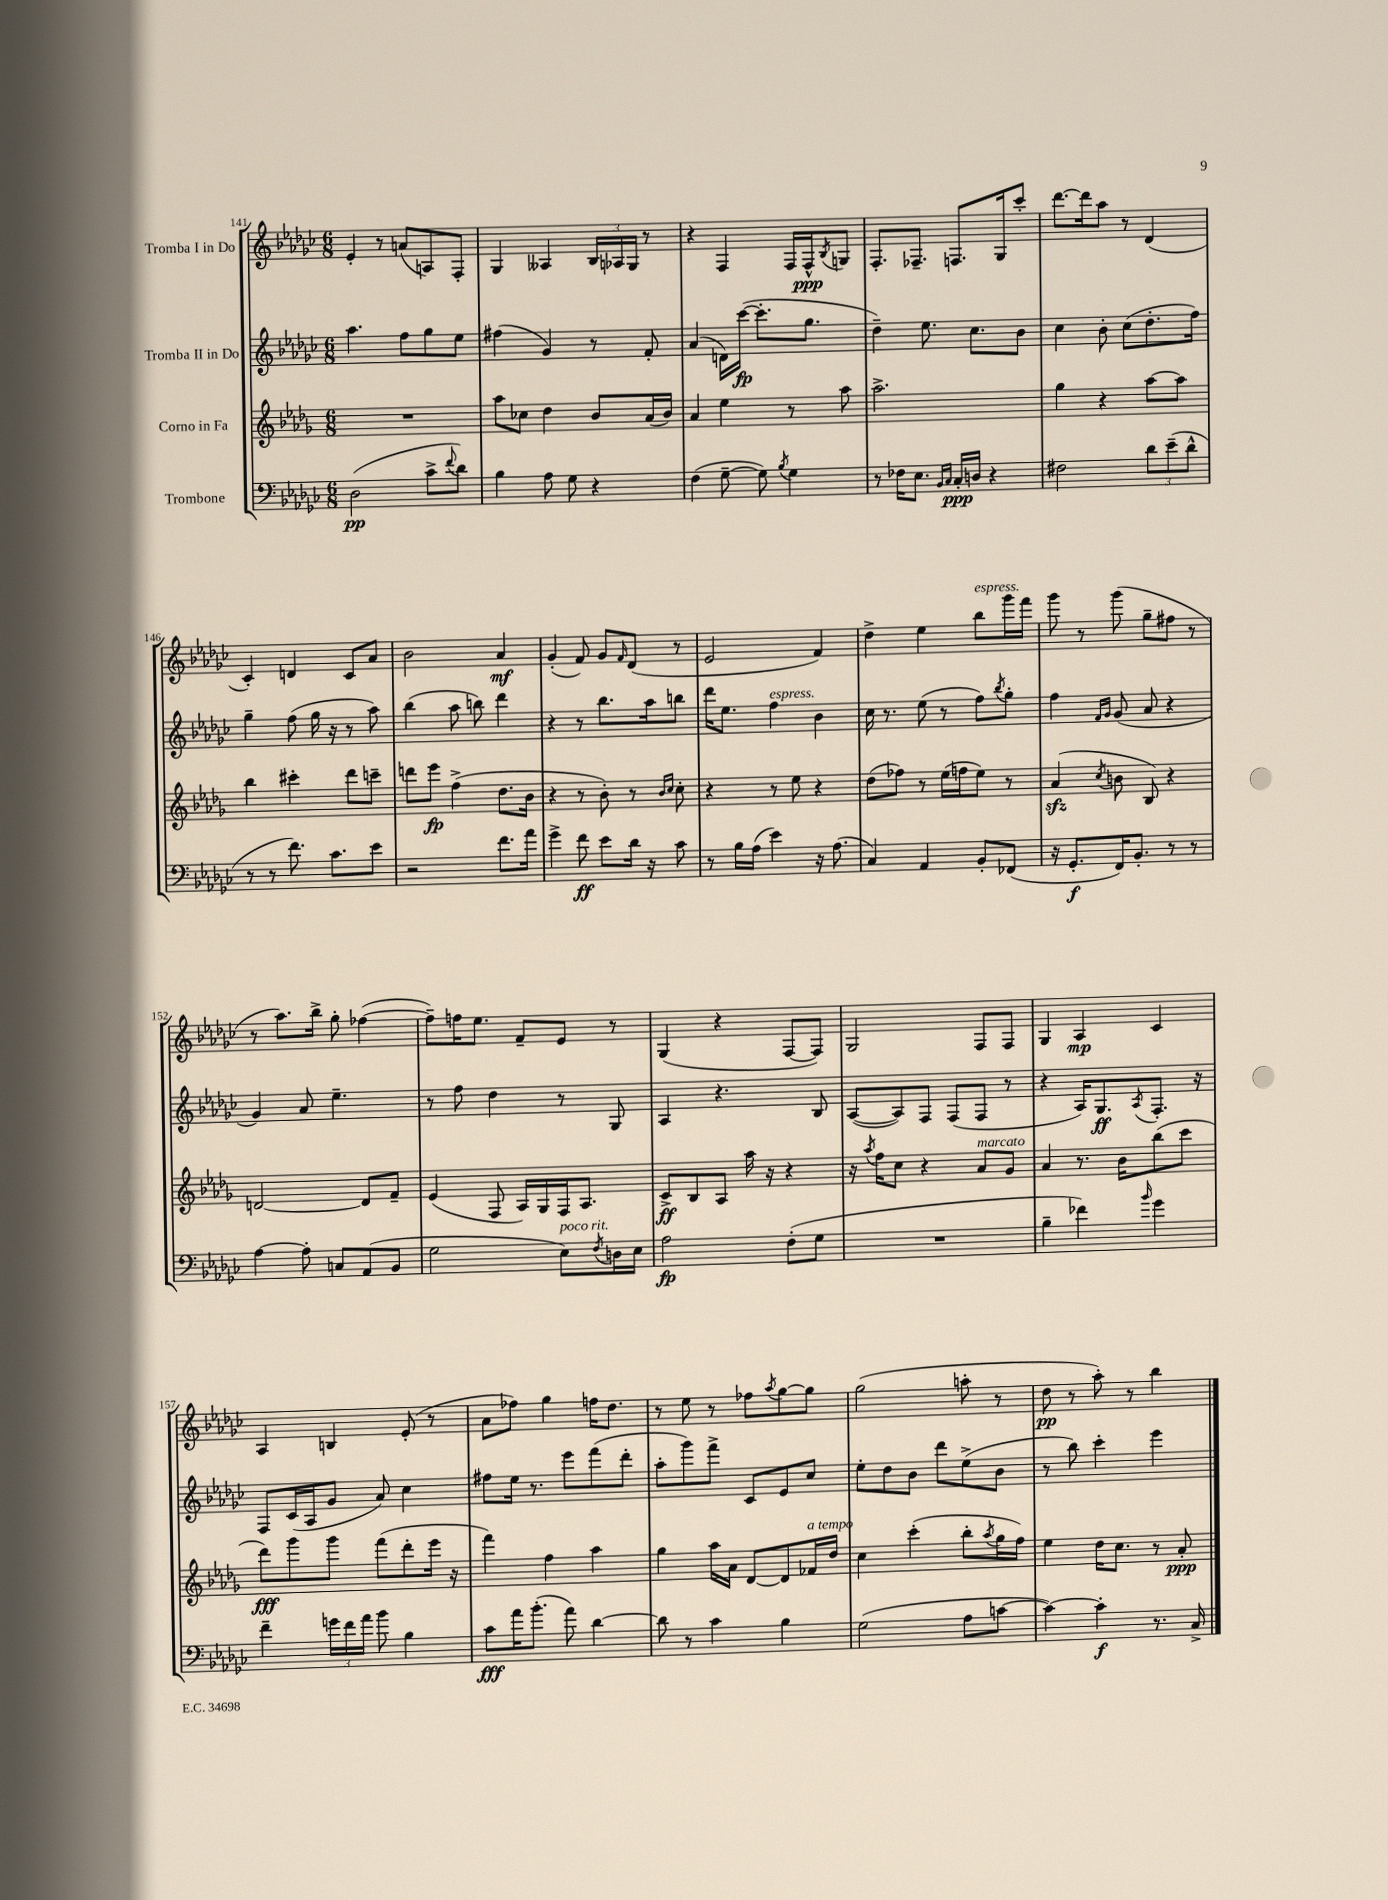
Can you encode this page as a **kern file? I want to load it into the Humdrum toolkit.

**kern	**kern	**kern	**kern
*staff4	*staff3	*staff2	*staff1
*clefF4	*clefG2	*clefG2	*clefG2
*k[b-e-a-d-g-c-]	*k[b-e-a-d-g-]	*k[b-e-a-d-g-c-]	*k[b-e-a-d-g-c-]
*M6/8	*M6/8	*M6/8	*M6/8
(2D-	2.r	4.aa-	4e-'
.	.	.	8r
.	.	8ff	(8a
8c-^	.	8gg-	8A)
8qqf	.	.	.
8d-)	.	8ee-	8F'
=	=	=	=
4B-	8aa-	(4ff#	4G-
.	8cc-	.	.
8A-	4dd-	4g-)	4A--
8G-	.	.	.
4r	8b-	8r	24B-
.	.	.	24A-
.	.	.	24G-
.	(16a-	8f'	8r
.	16b-)	.	.
=	=	=	=
(4F	4a-	(4a-	4r
[8G-~	4ee-	16d)	4F
.	.	([16ccc-	.
8G-])	.	8.ccc-']	.
8qB-	.	.	.
4G-	8r	.	16F
.	.	8.gg-	16F^^
.	.	.	8qB-
.	8aa-	.	8G
=	=	=	=
8r	2.aa-^	4dd-~)	8.F'
16F-	.	.	.
8.E-	.	.	8.F-~
.	.	8.ee-	.
16qqBB-	.	.	.
16qqC-	.	.	.
16C-'	.	.	8.F
16D	.	8.cc-	.
4r	.	.	.
.	.	.	16G-
.	.	8b-	8ccc-'
=	=	=	=
2F#	4gg-	4cc-	[8.ddd-
.	.	.	16ddd-]
.	4r	8b-'	8aa-
.	.	(8cc-	8r
12d-	[8aa-	8.dd-'	(4d-
(12e-~	.	.	.
.	8aa-]	.	.
12d-^^	.	.	.
.	.	16ff)	.
=	=	=	=
8r	4bb-	4gg-~	4c-')
8r	.	.	.
8.f)	4ccc#'	(8ff	4d
.	.	16gg-	.
8.c-	.	16r	.
.	8ddd-	8r	8c-
8e-	8ccc~	8aa-)	8a-
=	=	=	=
2r	8ddd	(4bb-	2b-
.	8eee-	.	.
.	(4ff^	8aa-	.
.	.	8bb)	.
8.f	8.dd-	4ddd-	4a-
16a-	16b-	.	.
=	=	=	=
4g-^	4r	4r	(4g-'
8f	8r	8r	8f)
8e-	8b-')	8.bb-	8g-
.	.	.	16qqf
16d-	8r	.	(8d-
16r	.	16aa-	.
.	16qqb-	.	.
.	16qqcc	.	.
8c-	8cc'	8bb	8r
=	=	=	=
8r	4r	16ddd-	2e-
.	.	8.ee-	.
16B-	.	.	.
(16A-	.	.	.
4e-)	8r	4ff	.
.	8ee-	.	.
16r	4r	4b-	4f)
(8.A-	.	.	.
=	=	=	=
4C-)	(8dd-	16cc-	4dd-^
.	.	8.r	.
.	8ff-)	.	.
4AA-	8r	(8ee-	4ee-
.	(16ee-	8r	.
.	16ff	.	.
8BB-'	8ee-)	8ff)	8bb-
.	.	8qbb-	.
(8FF-	8r	8gg-'	16ggg-
.	.	.	16fff
=	=	=	=
16r	(4a-	4ff	8ggg-
8.GG-'	.	.	.
.	.	.	8r
.	.	16qqf	.
.	8qcc	16qqg-	.
16FF)	8b	(8g-	(8ggg-
8.BB-'	.	.	.
.	8B-)	8a-	8gg-~
8r	4r	4r	8ff#
8r	.	.	8r
=	=	=	=
[4A-	[2d	4g-)	8r
.	.	.	8.aa-)
8A-']	.	8a-	.
.	.	.	16bb-^
8C	.	4.ee-~	8gg-'
(8AA-	8d]	.	([4ff-
8BB-	8f~	.	.
=	=	=	=
2G-	(4e-	8r	8ff-~])
.	.	8ff	16ff
.	.	.	8.ee-
.	8F	4dd-	.
.	16A-)	.	8f~
.	16G-	.	.
8E-)	16F	8r	8e-
.	8.A-	.	.
8qF	.	.	.
16D	.	8G-	8r
16E-	.	.	.
=	=	=	=
2A-	8c^	4A-	(4G-
.	8B-	.	.
.	8A-	4.r	4r
.	16aa-	.	.
.	16r	.	.
(8F'	4r	.	[8F
8G-	.	8B-	8F])
=	=	=	=
2.r	16r	([8A-	2G-
.	8qaa-	.	.
.	16ff	.	.
.	8cc	8A-])	.
.	4r	8F	.
.	.	(8F	.
.	8a-	8F	8F
.	8g-	8r	8F
=	=	=	=
4B-~	4a-	4r	4G-
4f-)	8.r	16A-)	4A-
.	.	8.G-	.
.	16b-	.	.
16qqb-	.	8qA-	.
4g-	(8bb-	8.F'	4c-
.	8ccc	.	.
.	.	16r	.
=	=	=	=
4f~	8ddd-)	8F	4A-
.	8ggg-	(16c-	.
.	.	16A-	.
24g	8ggg-	8g-	4B
24f	.	.	.
24a-	.	.	.
8b-	(8fff	8a-)	.
4B-	8ddd-'	4cc-	(8e-'
.	16eee-	.	8r
.	16r	.	.
=	=	=	=
8c-	4fff)	8ff#	8a-
16a-	.	16ee-	8ff-)
(8.b-'	.	8.r	.
.	4ff	.	4gg-
8a-)	.	8eee-	.
[4d-	4aa-	(8fff	16ff
.	.	.	8.dd-
.	.	8ddd-'	.
=	=	=	=
8d-]	4gg-	8aa-'	8r
8r	.	8ggg-)	8ee-
4c-	16aa-	8fff^	8r
.	16a-	.	.
.	[8d-	8c-	8ff-
.	.	.	8qaa-
4B-	8d-]	8e-	[8gg-
.	16f-	8cc-	8gg-]
.	16dd-	.	.
=	=	=	=
(2G-	4cc	8ee-'	(2gg-
.	.	8dd-	.
.	(4ccc'	8b-	.
.	.	8ddd-	.
8A-	8bb-'	(8ee-^	8aa'
.	8qaa-	.	.
[8c	16gg-	8b-	8r
.	16ff)	.	.
=	=	=	=
4c_)	4ee-	8r	8dd-
.	.	8bb-)	8r
4c']	16dd-	4ccc-'	8aa-')
.	8.cc	.	.
.	.	.	8r
8.r	8r	4eee-	4bb-
.	8a-'	.	.
16C-^	.	.	.
==	==	==	==
*-	*-	*-	*-
